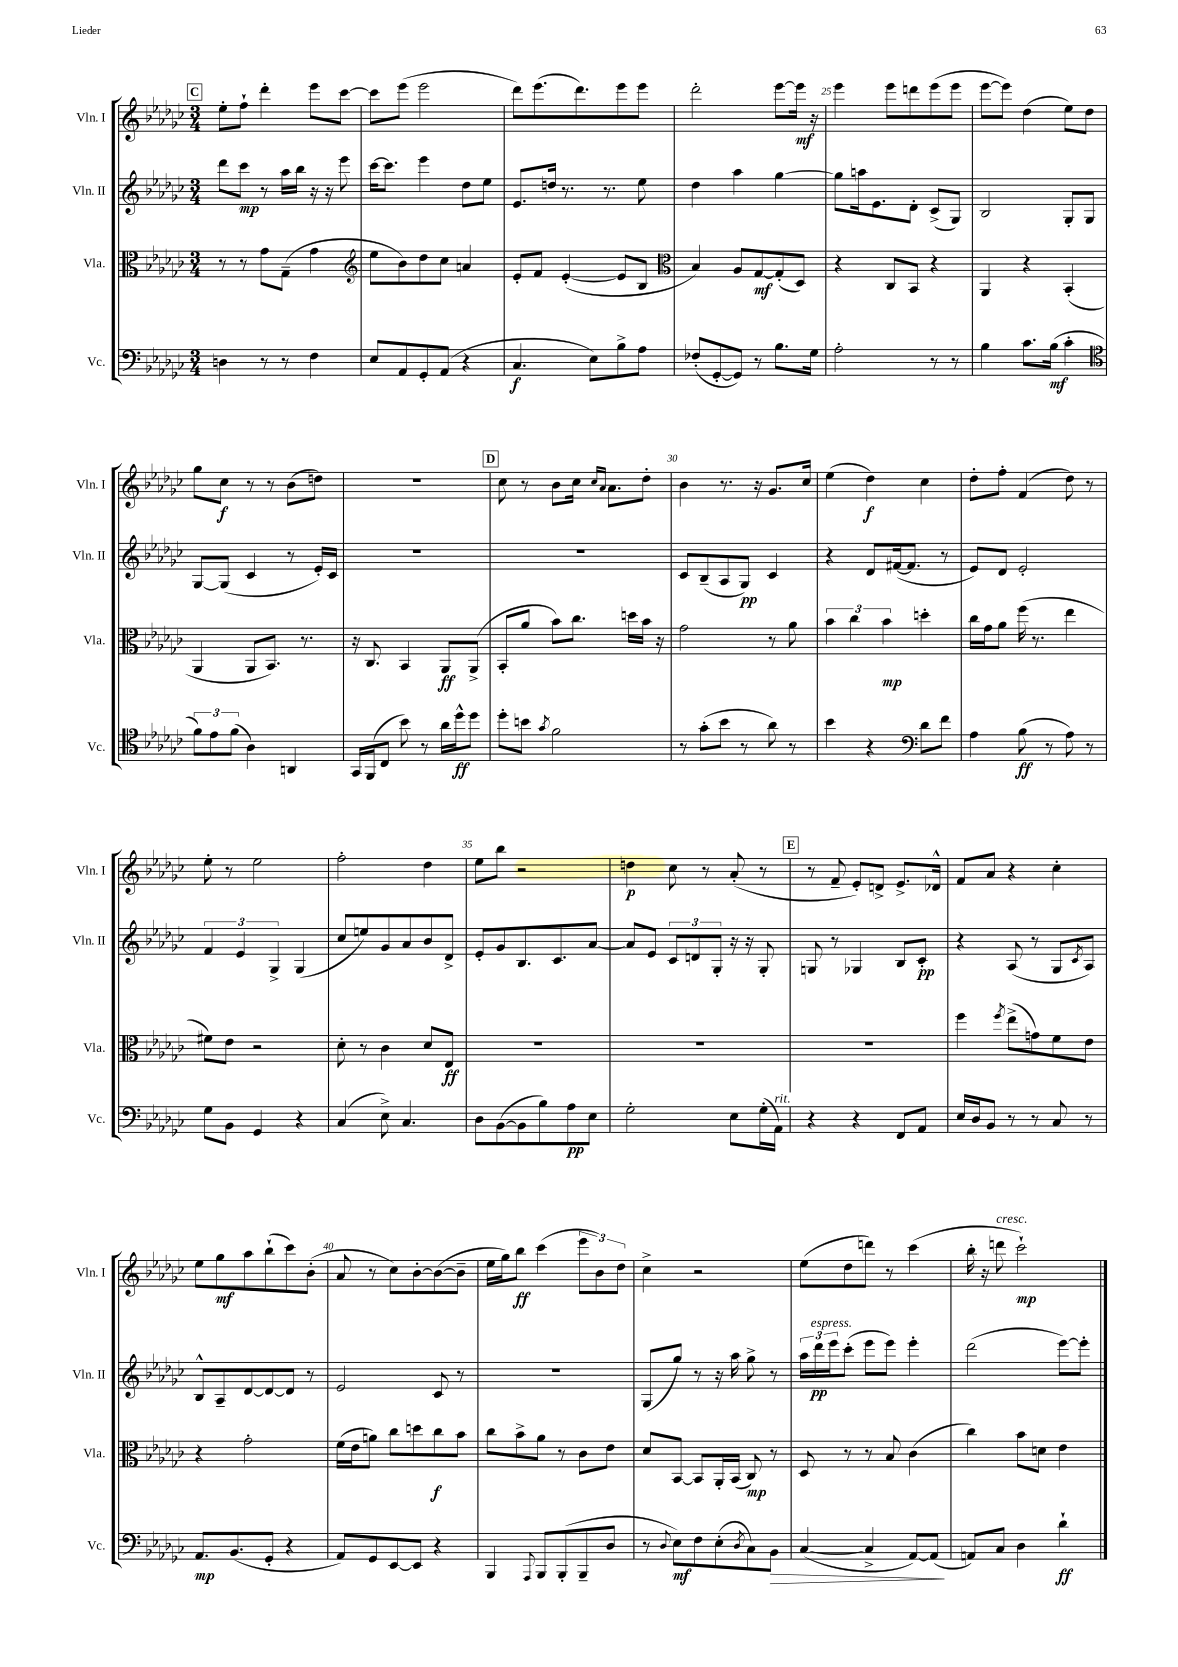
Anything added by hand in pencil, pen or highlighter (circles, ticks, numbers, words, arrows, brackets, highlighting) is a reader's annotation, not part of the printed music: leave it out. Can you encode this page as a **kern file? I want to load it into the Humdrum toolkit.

**kern	**dynam	**kern	**dynam	**kern	**dynam	**kern	**dynam
*part4	*part4	*part3	*part3	*part2	*part2	*part1	*part1
*staff4	*staff4	*staff3	*staff3	*staff2	*staff2	*staff1	*staff1
*I"Vc.	*	*I"Vla.	*	*I"Vln. II	*	*I"Vln. I	*
*I'Vc.	*	*I'Vla.	*	*I'Vln. II	*	*I'Vln. I	*
*clefF4	*	*clefC3	*	*clefG2	*	*clefG2	*
*k[b-e-a-d-g-c-]	*	*k[b-e-a-d-g-c-]	*	*k[b-e-a-d-g-c-]	*	*k[b-e-a-d-g-c-]	*
*M3/4	*	*M3/4	*	*M3/4	*	*M3/4	*
!!LO:REH:place=s1:t=C
=21	=21	=21	=21	=21	=21	=21	=21
4Dn\	.	8r	.	8ddd-\L	.	8ee-'\L	.
.	.	8r	.	8ccc-\J	mp	8ff`\J	.
8r	.	8g-\L	.	8r	.	4ddd-'\	.
8r	.	(8G-~\J	.	16aa-\LL	.	.	.
.	.	.	.	16bb-\JJ	.	.	.
4F\	.	4g-\	.	16r	.	8eee-\L	.
.	.	.	.	16r	.	.	.
.	.	.	.	8eee-\	.	[8ccc-\J	.
=22	=22	=22	=22	=22	=22	=22	=22
*	*	*clefG2	*	*	*	*	*
8E-/L	.	8ee-\L	.	[16ccc-\KL	.	8ccc-\L]	.
.	.	.	.	8.ccc-\J]	.	.	.
8AA-/	.	8b-\)	.	.	.	(8eee-\J	.
8GG-'/	.	8dd-\	.	4eee-\	.	2eee-\	.
(8AA-/J	.	8cc-\J	.	.	.	.	.
4r	.	4an/	.	8dd-\L	.	.	.
.	.	.	.	8ee-\J	.	.	.
=23	=23	=23	=23	=23	=23	=23	=23
4.C-/	f	8e-'/L	.	8.e-/L	.	8ddd-\L)	.
.	.	8f/J	.	.	.	(8.eee-\	.
.	.	.	.	16ddn/Jk	.	.	.
.	.	([4e-'/	.	8.r	.	.	.
.	.	.	.	.	.	8.ddd-\)	.
8E-\L)	.	.	.	.	.	.	.
.	.	.	.	8.r	.	.	.
8B-^\	.	8e-/L]	.	.	.	8eee-\	.
8A-\J	.	8B-/J	.	8ee-\	.	8eee-\J	.
=24	=24	=24	=24	=24	=24	=24	=24
*	*	*clefC3	*	*	*	*	*
(8F-X'/L	.	4B-/)	.	4dd-\	.	2ddd-'\	.
[8GG-'/	.	.	.	.	.	.	.
8GG-/J])	.	8A-/L	.	4aa-\	.	.	.
8r	.	[8G-/	mf	.	.	.	.
8.B-\L	.	(8G-'/]	.	[4gg-\	.	[8eee-\L	.
.	.	8D-/J)	.	.	.	16eee-\Jk]	mf
16G-\Jk	.	.	.	.	.	16r	.
=25	=25	=25	=25	=25	=25	=25	=25
2A-'\	.	4r	.	8gg-\L]	.	4eee-\	.
.	.	.	.	16aan\k	.	.	.
.	.	.	.	8.e-\	.	.	.
.	.	8C-/L	.	.	.	8eee-\L	.
.	.	8BB-/J	.	8d-'\J	.	8dddn\	.
8r	.	4r	.	(8c-^/L	.	(8eee-\	.
8r	.	.	.	8G-/J)	.	8eee-\J	.
=26	=26	=26	=26	=26	=26	=26	=26
4B-\	.	4AA-/	.	2B-/	.	[8eee-\L	.
.	.	.	.	.	.	8eee-\J])	.
8.c-\L	.	4r	.	.	.	(4dd-\	.
(16B-\Jk	mf	.	.	.	.	.	.
4c-'\	.	(4BB-'/	.	8G-'/L	.	8ee-\L)	.
.	.	.	.	8G-/J	.	8dd-\J	.
!!LO:LB:g=z
=27	=27	=27	=27	=27	=27	=27	=27
*clefC4	*	*	*	*	*	*	*
12f\L)	.	4AA-/	.	[8G-/L	.	8gg-\L	.
12e-\	.	.	.	.	.	.	.
.	.	.	.	(8G-/J]	.	8cc-\J	f
(12f\J	.	.	.	.	.	.	.
4A-\)	.	8AA-/L	.	4c-/	.	8r	.
.	.	8.BB-/J)	.	.	.	8r	.
4AAn/	.	.	.	8r	.	(8b-\L	.
.	.	8.r	.	.	.	.	.
.	.	.	.	16e-'/LL)	.	8ddn\J)	.
.	.	.	.	16c-/JJ	.	.	.
=28	=28	=28	=28	=28	=28	=28	=28
16GG-/LL	.	16r	.	2.r	.	2.r	.
(16FF/J	.	8.C-/	.	.	.	.	.
8C-/J	.	.	.	.	.	.	.
8b-\)	.	4BB-/	.	.	.	.	.
8r	.	.	.	.	.	.	.
16a-\LL	.	8AA-/L	ff	.	.	.	.
16dd-^^\J	ff	.	.	.	.	.	.
8dd-\J	.	(8AA-^/J	.	.	.	.	.
!!LO:REH:place=s1:t=D
=29	=29	=29	=29	=29	=29	=29	=29
8dd-'\L	.	8BB-'/L	.	2.r	.	8cc-\	.
8bn\J	.	8a-/J	.	.	.	8r	.
8qg-/	.	.	.	.	.	.	.
2f\	.	8b-\L)	.	.	.	8b-\L	.
.	.	8.cc-\J	.	.	.	16cc-\Jk	.
.	.	.	.	.	.	16qqcc-/LL	.
.	.	.	.	.	.	16qqa-/JJ	.
.	.	.	.	.	.	8.a-\L	.
.	.	16ddn\LL	.	.	.	.	.
.	.	16b-\JJ	.	.	.	8dd-'\J	.
.	.	16r	.	.	.	.	.
=30	=30	=30	=30	=30	=30	=30	=30
8r	.	2g-\	.	8c-/L	.	4b-\	.
(8g-'\L	.	.	.	(8B-~/	.	.	.
8b-\J	.	.	.	8A-/	.	8.r	.
8r	.	.	.	8G-/J)	pp	.	.
.	.	.	.	.	.	16r	.
8a-\)	.	8r	.	4c-/	.	8.g-/L	.
8r	.	8a-\	.	.	.	.	.
.	.	.	.	.	.	16cc-/Jk	.
=31	=31	=31	=31	=31	=31	=31	=31
4b-\	.	6b-\	.	4r	.	(4ee-\	.
.	.	6cc-\	.	.	.	.	.
4r	.	.	.	8d-/L	.	4dd-\)	f
.	.	6b-\	mp	.	.	.	.
.	.	.	.	([16f#X/k	.	.	.
.	.	.	.	8.f#/J]	.	.	.
*clefF4	*	*	*	*	*	*	*
8d-\L	.	4ddn'\	.	.	.	4cc-\	.
8f\J	.	.	.	8r	.	.	.
=32	=32	=32	=32	=32	=32	=32	=32
4A-\	.	16cc-\LL	.	8e-/L)	.	8dd-'\L	.
.	.	16g-\J	.	.	.	.	.
.	.	8a-\J	.	8d-/J	.	8ff'\J	.
(8B-\	ff	(16ff\	.	2e-'/	.	(4f/	.
.	.	8.r	.	.	.	.	.
8r	.	.	.	.	.	.	.
8A-\)	.	4ee-\	.	.	.	8dd-\)	.
8r	.	.	.	.	.	8r	.
!!LO:LB:g=z
=33	=33	=33	=33	=33	=33	=33	=33
8G-\L	.	8f#X\L)	.	6f/	.	8ee-'\	.
8BB-\J	.	8e-\J	.	.	.	8r	.
.	.	.	.	6e-/	.	.	.
4GG-/	.	2r	.	.	.	2ee-\	.
.	.	.	.	6G-^/	.	.	.
4r	.	.	.	(4G-/	.	.	.
=34	=34	=34	=34	=34	=34	=34	=34
(4C-/	.	8d-'\	.	8cc-/L	.	2ff'\	.
.	.	8r	.	8een/)	.	.	.
8E-^\)	.	4c-\	.	8g-/	.	.	.
4.C-/	.	.	.	8a-/	.	.	.
.	.	8d-/L	.	8b-/	.	4dd-\	.
.	.	8E-/J	ff	8d-^/J	.	.	.
=35	=35	=35	=35	=35	=35	=35	=35
8D-\L	.	2.r	.	8e-'/L	.	8ee-\L	.
([8BB-\	.	.	.	8g-/	.	8bb-\J	.
8BB-\]	.	.	.	8.B-/	.	2r	.
8B-\)	.	.	.	.	.	.	.
.	.	.	.	8.c-/	.	.	.
8A-\	pp	.	.	.	.	.	.
8E-\J	.	.	.	[8a-/J	.	.	.
=36	=36	=36	=36	=36	=36	=36	=36
2G-'\	.	2.r	.	8a-/L]	.	4ddn\	p
.	.	.	.	8e-/J	.	.	.
.	.	.	.	12c-/L	.	8cc-\	.
.	.	.	.	12dn/	.	.	.
.	.	.	.	.	.	8r	.
.	.	.	.	12G-'/J	.	.	.
8E-\L	.	.	.	16r	.	(8a-'/	.
.	.	.	.	16r	.	.	.
(16G-'\L	.	.	.	8G-'/	.	8r	.
!LO:TX:a:i:t=rit.	!	!	!	!	!	!	!
16AA-\JJ)	.	.	.	.	.	.	.
!!LO:REH:place=s1:t=E
=37	=37	=37	=37	=37	=37	=37	=37
4r	.	2.r	.	8Gn/	.	8r	.
.	.	.	.	8r	.	8f~/	.
4r	.	.	.	4G-X/	.	8e-'/L)	.
.	.	.	.	.	.	8dn^/J	.
8FF/L	.	.	.	8B-/L	.	8.e-^/L	.
8AA-/J	.	.	.	8c-'/J	pp	.	.
.	.	.	.	.	.	16d-X^^/Jk	.
=38	=38	=38	=38	=38	=38	=38	=38
16E-/LL	.	4ff\	.	4r	.	8f/L	.
16D-/J	.	.	.	.	.	.	.
8BB-/J	.	.	.	.	.	8a-/J	.
.	.	8qff/	.	.	.	.	.
8r	.	(8ee-^\L	.	(8A-/	.	4r	.
8r	.	8gn\)	.	8r	.	.	.
8C-/	.	8f\	.	8G-/L	.	4cc-'\	.
.	.	.	.	8qc-/	.	.	.
8r	.	8e-\J	.	8A-/J)	.	.	.
!!LO:LB:g=z
=39	=39	=39	=39	=39	=39	=39	=39
8.AA-/L	mp	4r	.	8B-^^/L	.	8ee-\L	.
.	.	.	.	8A-~/	.	8gg-\	mf
(8.BB-/	.	.	.	.	.	.	.
.	.	2g-'\	.	[8d-/	.	8aa-\	.
8GG-'/J	.	.	.	8d-/_	.	(8bb-`\	.
4r	.	.	.	8d-/J]	.	8ccc-\)	.
.	.	.	.	8r	.	(8b-'\J	.
=40	=40	=40	=40	=40	=40	=40	=40
8AA-/L)	.	(16f\LL	.	2e-/	.	8a-/	.
.	.	16e-\J	.	.	.	.	.
8GG-/	.	8an\J)	.	.	.	8r	.
[8EE-/	.	8cc-\L	.	.	.	8cc-\L)	.
8EE-/J]	.	8ddn\	.	.	.	[8b-'\	.
4r	.	8cc-\	f	8c-/	.	(8b-\_	.
.	.	8b-\J	.	8r	.	8b-~\J]	.
=41	=41	=41	=41	=41	=41	=41	=41
4BBB-/	.	8cc-\L	.	2.r	.	16ee-\LL	.
.	.	.	.	.	.	16gg-\J)	.
.	.	8b-^\	.	.	.	8bb-\J	ff
8qqAAA-/	.	.	.	.	.	.	.
8BBB-/L	.	8a-\J	.	.	.	(4ccc-\	.
(8BBB-'/	.	8r	.	.	.	.	.
8BBB-~/	.	8c-\L	.	.	.	12eee-\L	.
.	.	.	.	.	.	12b-\)	.
8D-/J	.	8e-\J	.	.	.	.	.
.	.	.	.	.	.	12dd-\J	.
=42	=42	=42	=42	=42	=42	=42	=42
8r	.	8d-/L	.	(8G-/L	.	4cc-^\	.
8qqD-/	.	.	.	.	.	.	.
8E-\L)	mf	[8BB-/J	.	8gg-/J)	.	.	.
8F\	.	8BB-/L]	.	8r	.	2r	.
(8E-'\	.	16AA-'/L	.	16r	.	.	.
.	.	(16BB-/JJ	.	16aa-\	.	.	.
8qD-/	.	.	.	.	.	.	.
8C-\)	.	8C-/)	mp	8gg-^\	.	.	.
!	!LO:HP:b	!	!	!	!	!	!
8BB-\J	>	8r	.	8r	.	.	.
=43	=43	=43	=43	=43	=43	=43	=43
([4C-/	.	8D-/	.	24aa-\LL	.	(8ee-\L	.
!	!	!	!	!LO:TX:a:i:t=espress.	!	!	!
.	.	.	.	24ddd-\	pp	.	.
.	.	.	.	24eee-\J	.	.	.
.	.	8r	.	(8ccc-'\J	.	8dd-\	.
4C-^/]	.	8r	.	8eee-\L	.	8dddn\J)	.
.	.	8B-/	.	8eee-\J)	.	8r	.
[8AA-/L)	.	(4c-\	.	4eee-'\	.	(4ccc-\	.
(8AA-/J]	.	.	.	.	.	.	.
.	]	.	.	.	.	.	.
=44	=44	=44	=44	=44	=44	=44	=44
8AAn/L)	.	4cc-\)	.	(2ddd-\	.	16bb-'\	.
.	.	.	.	.	.	16r	.
!	!	!	!	!	!	!LO:TX:a:i:t=cresc.	!
8C-/J	.	.	.	.	.	8dddn\	.
4D-\	.	8b-\L	.	.	.	2ccc-`\)	mp
.	.	8dn\J	.	.	.	.	.
4d-`\	ff	4e-\	.	[8eee-\L)	.	.	.
.	.	.	.	8eee-'\J]	.	.	.
==	==	==	==	==	==	==	==
*-	*-	*-	*-	*-	*-	*-	*-
